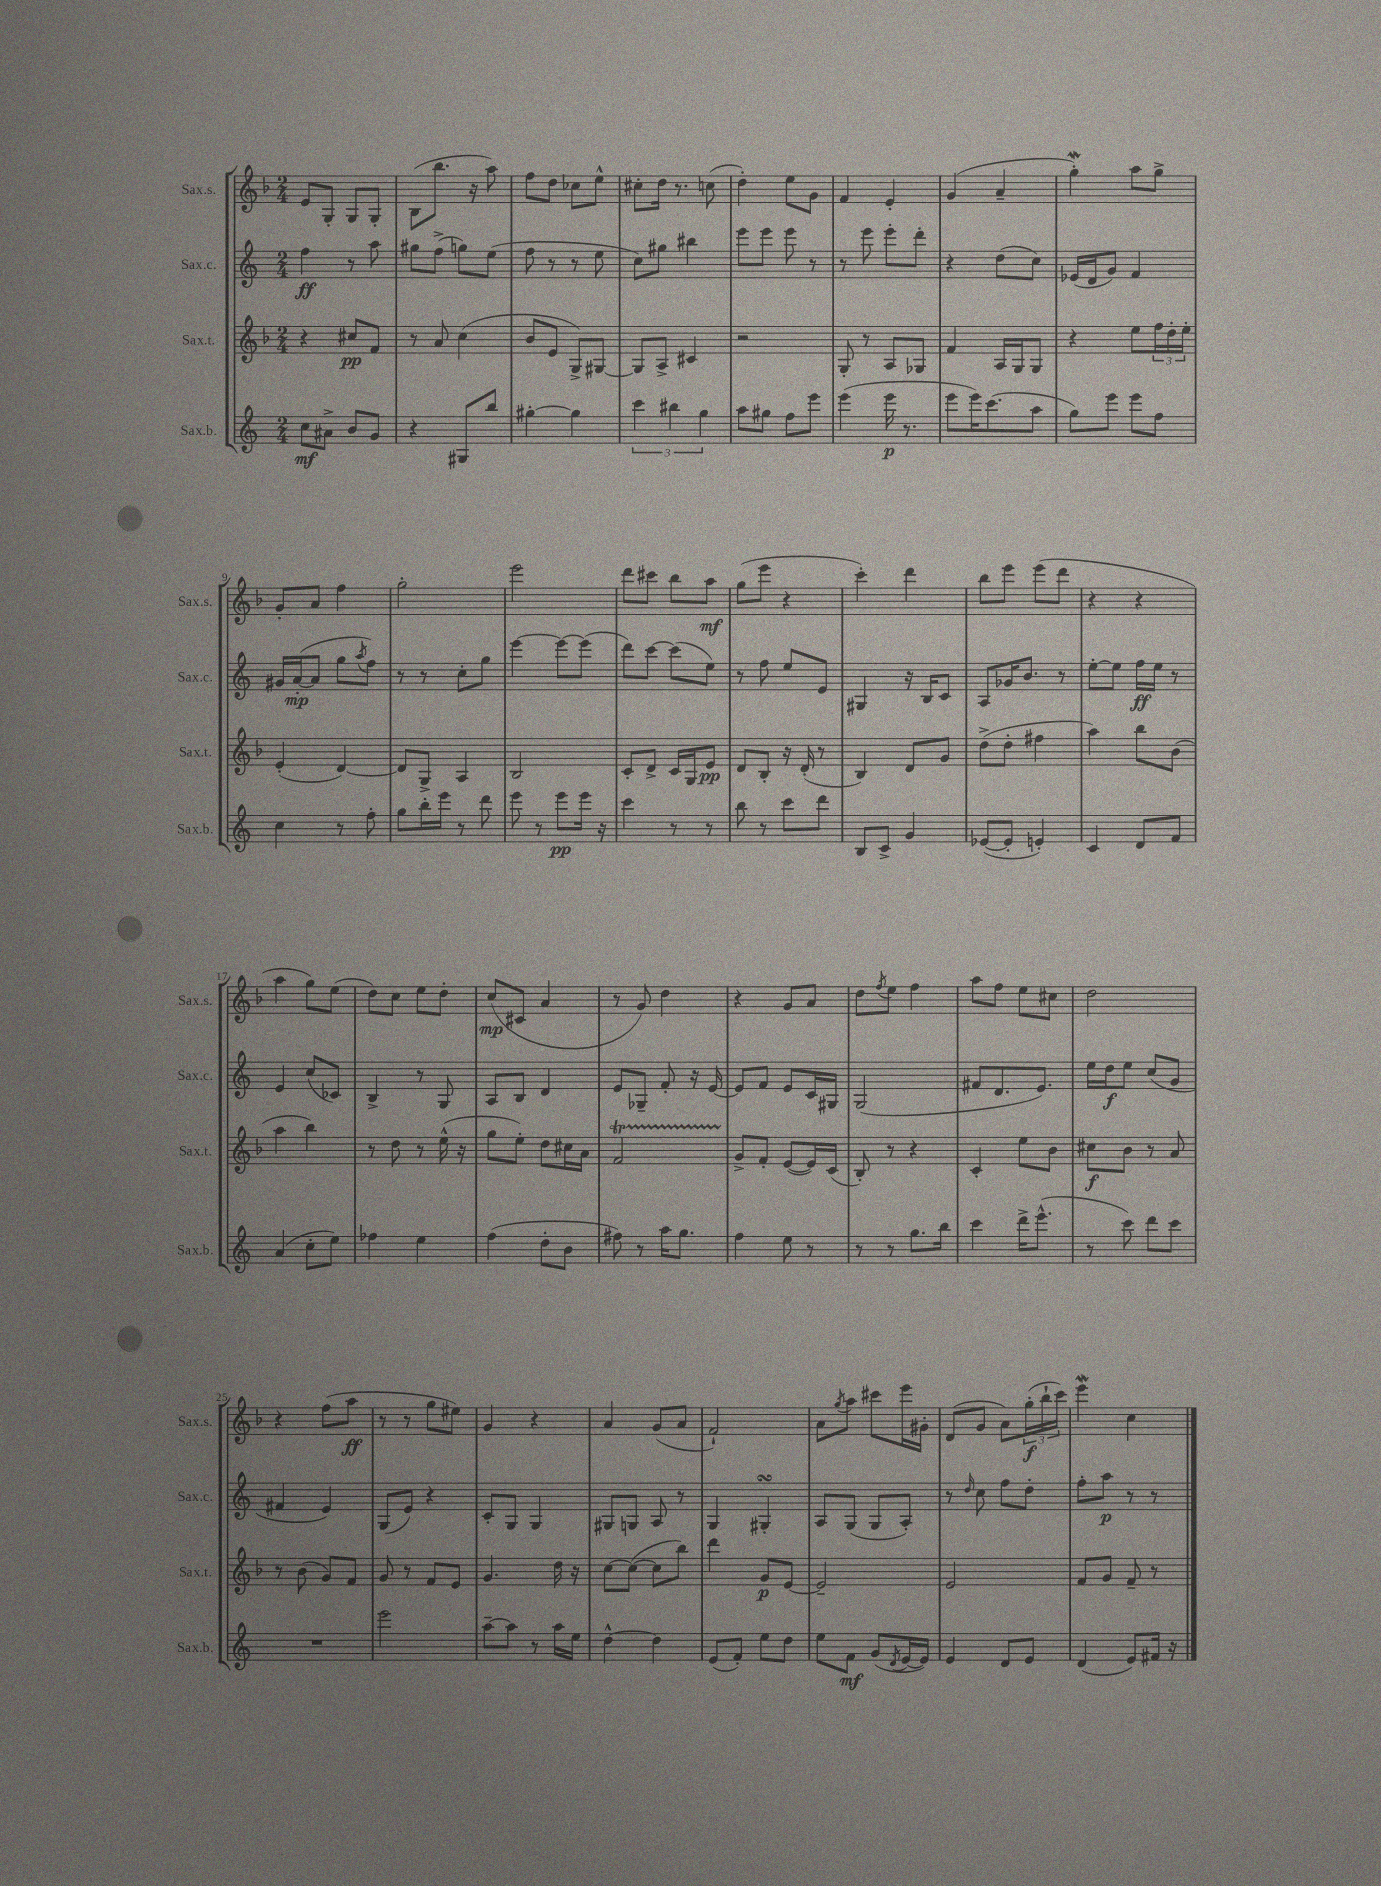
<<
\new StaffGroup <<
\new Staff = "s0" \with { instrumentName = "Sax.s." shortInstrumentName = "Sax.s." } {
    \clef treble \key f \major \numericTimeSignature \time 2/4
    e'8 g8-. g8 g8-. |
    bes8( bes''8. r16 a''8) |
    f''8 d''8 ces''8 e''8-^ |
    cis''8-. d''16 r8. c''8( |
    d''4-.) e''8 g'8 |
    f'4 e'4-. |
    g'4( a'4-- |
    g''4-.\mordent) a''8 g''8-> |
    g'8-. a'8 f''4 |
    g''2-. |
    e'''2 |
    d'''8 cis'''8 bes''8 a''8\mf |
    g''8( e'''8 r4 |
    c'''4-.) d'''4 |
    bes''8 e'''8 e'''8( d'''8 |
    r4 r4 |
    a''4 g''8) e''8( |
    d''8) c''8 e''8 d''8-. |
    c''8\mp( cis'8 a'4 |
    r8 g'8) d''4 |
    r4 g'8 a'8 |
    d''8 \acciaccatura { f''8 } e''8 f''4 |
    a''8 f''8 e''8 cis''8 |
    d''2 |
    r4 f''8( a''8\ff |
    r8 r8 g''8 eis''8) |
    g'4 r4 |
    a'4 g'8( a'8 |
    f'2-!) |
    a'8 \acciaccatura { g''8 } a''8 cis'''8 e'''16 gis'16-. |
    d'8( g'8 a'8) \tuplet 3/2 { g''16-.\f( bes''16-! c'''16) } |
    e'''4\mordent c''4 \bar "|." |
}
\new Staff = "s1" \with { instrumentName = "Sax.c." shortInstrumentName = "Sax.c." } {
    \clef treble \key c \major \numericTimeSignature \time 2/4
    f''4\ff r8 a''8 |
    gis''8 f''8->( g''8) e''8( |
    f''8 r8 r8 e''8 |
    c''8) gis''8 bis''4 |
    e'''8 e'''8 e'''8 r8 |
    r8 e'''8 e'''8-. d'''8-. |
    r4 d''8( c''8) |
    ees'16( d'16 g'8) f'4 |
    gis'16 a'16~-.\mp( a'8 g''8 \acciaccatura { a''8 } f''8) |
    r8 r8 c''8-. g''8 |
    e'''4~ e'''8~ e'''8( |
    d'''8) c'''8~ c'''8( e''8) |
    r8 f''8 e''8 e'8 |
    gis4 r16 b16 c'8 |
    a8 ges'16 b'8. r8 |
    e''8~-. e''8 f''16\ff e''16 r8 |
    e'4 c''8( ces'8) |
    b4-> r8 g8 |
    a8 b8 d'4 |
    e'8 ges8-- f'8-. r16 e'16~ |
    e'8 f'8 e'8 c'16 gis16 |
    g2( |
    fis'8 d'8. e'8.) |
    e''16 d''16\f e''8 c''8( g'8 |
    fis'4 e'4) |
    g8( e'8) r4 |
    c'8-. g8 g4 |
    gis8 g8 a8 r8 |
    g4 gis4-.\turn |
    a8 g8( g8 a8-.) |
    r8 \grace { d''16 } c''8 f''8 d''8-. |
    f''8-. a''8\p r8 r8 \bar "|." |
}
\new Staff = "s2" \with { instrumentName = "Sax.t." shortInstrumentName = "Sax.t." } {
    \clef treble \key f \major \numericTimeSignature \time 2/4
    r4 cis''8\pp f'8 |
    r8 a'8 c''4( |
    bes'8 e'8 g8->) gis8~ |
    gis8 a8-> cis'4 |
    r2 |
    g8-. r8 a8 ges8 |
    f'4 a16 g16 g8 |
    r4 e''8 \tuplet 3/2 { f''16 d''16-. e''16-. } |
    e'4-.( d'4~) |
    d'8 g8-> a4 |
    bes2 |
    c'8-. d'8-> c'16 g16 e'8\pp |
    d'8 bes8-. r16 d'16-.( r8 |
    bes4) d'8 g'8 |
    d''8->( d''8-. fis''4 |
    a''4) bes''8 bes'8( |
    a''4 bes''4) |
    r8 d''8 r8 e''16-^( r16 |
    g''8 e''8-.) d''8 cis''16 a'16 |
    f'2\startTrillSpan |
    g'8->\stopTrillSpan f'8-. e'8~( e'16) c'16( |
    bes8-.) r8 r4 |
    c'4-. e''8 bes'8 |
    cis''8\f bes'8 r8 a'8 |
    r8 bes'8( g'8) f'8 |
    g'8 r8 f'8 e'8 |
    g'4. d''16 r16 |
    c''8~ c''8~( c''8 bes''8) |
    d'''4 g'8\p e'8~ |
    e'2-- |
    e'2 |
    f'8 g'8 f'8-- r8 \bar "|." |
}
\new Staff = "s3" \with { instrumentName = "Sax.b." shortInstrumentName = "Sax.b." } {
    \clef treble \key c \major \numericTimeSignature \time 2/4
    c''8\mf ais'8-> b'8 g'8 |
    r4 gis8 b''8 |
    gis''4~-. gis''4 |
    \tuplet 3/2 { c'''4 bis''4 g''4 } |
    a''8 gis''8 f''8 e'''8 |
    e'''4( e'''16\p r8. |
    e'''8 e'''16) c'''8.( a''8 |
    g''8) e'''8 e'''8 f''8 |
    c''4 r8 f''8-. |
    g''8 b''16-. e'''16 r8 d'''8 |
    e'''8 r8 e'''8\pp e'''16 r16 |
    c'''4 r8 r8 |
    b''8 r8 c'''8 d'''8 |
    b8 c'8-> g'4 |
    ees'8~( ees'8-. e'4-.) |
    c'4 d'8 f'8 |
    a'4( c''8-. e''8) |
    fes''4 e''4 |
    f''4( d''8-. b'8 |
    fis''8) r8 a''16 g''8. |
    f''4 e''8 r8 |
    r8 r8 g''8. b''16 |
    c'''4 d'''16-> e'''8.-^( |
    r8 c'''8) d'''8 c'''8 |
    R2 |
    e'''2 |
    a''8~-- a''8 r8 a''16 e''16 |
    d''4~-^ d''4 |
    e'8( f'8-.) e''8 d''8 |
    e''8 f'8\mf g'8( \acciaccatura { d'8 } e'16~ e'16) |
    e'4 d'8 e'8 |
    d'4( e'8) fis'16 r16 \bar "|." |
}
>>
>>
